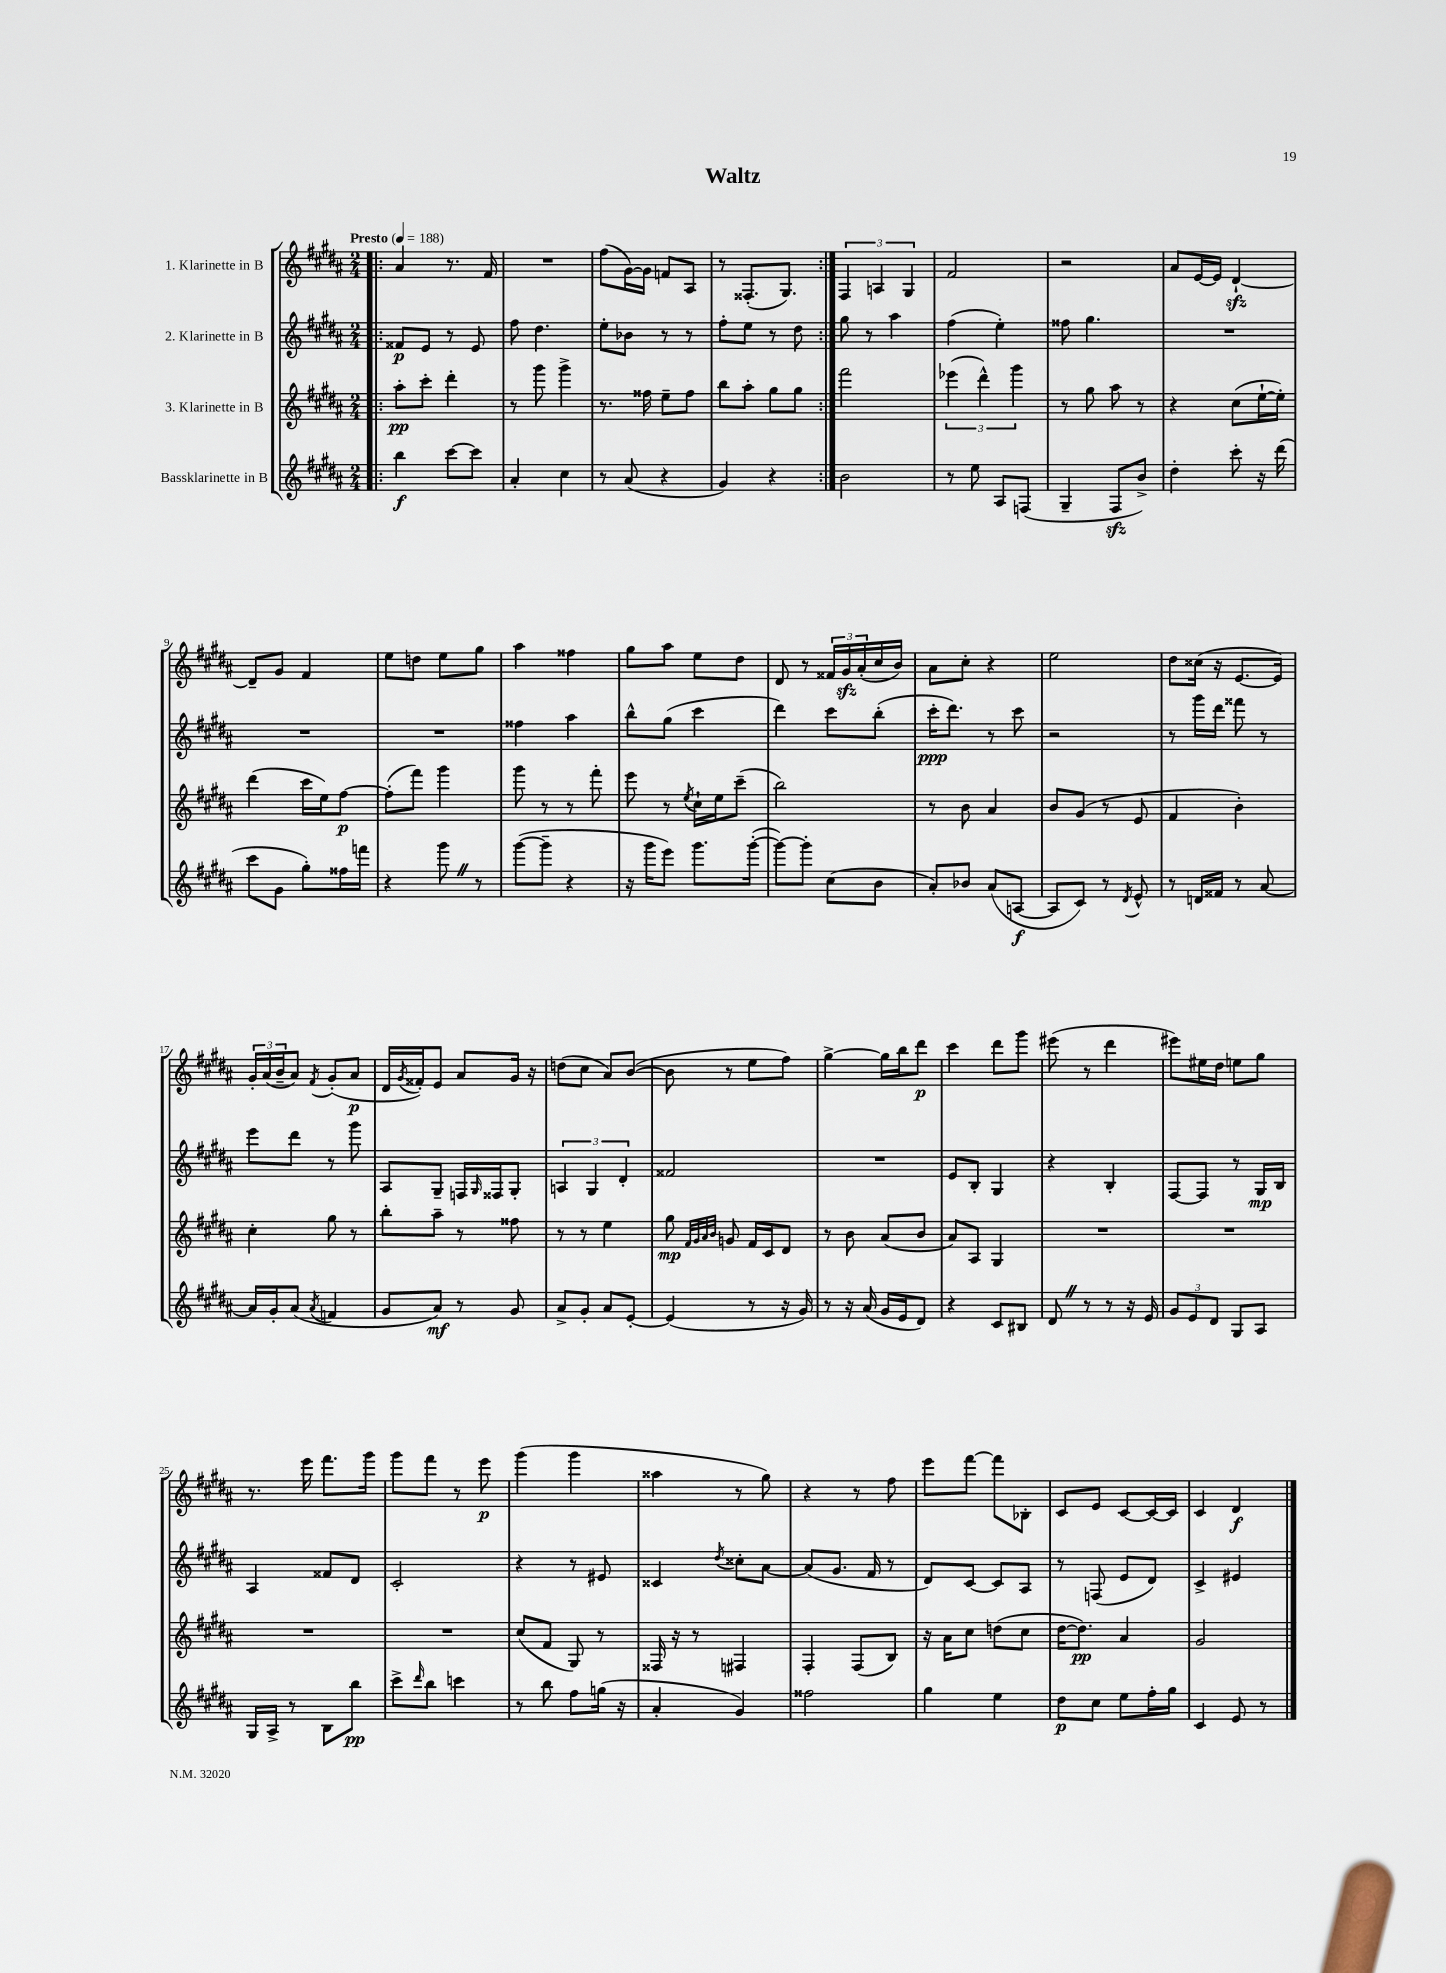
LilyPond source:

\header { title = "Waltz" }
<<
\new StaffGroup <<
\new Staff = "s0" \with { instrumentName = "1. Klarinette in B" } {
    \clef treble \key b \major \numericTimeSignature \time 2/4 \tempo "Presto" 4 = 188
    \repeat volta 2 { \bar ".|:" ais'4 r8. fis'16 |
    R2 |
    fis''8( gis'16~) gis'16 f'8 ais8 |
    r8 fisis8.-.( gis8.) | }
    \tuplet 3/2 { fis4 a4 gis4 } |
    fis'2 |
    r2 |
    ais'8 e'16~ e'16 dis'4~-!\sfz |
    dis'8-- gis'8 fis'4 |
    e''8 d''8 e''8 gis''8 |
    ais''4 fisis''4 |
    gis''8 ais''8 e''8 dis''8 |
    dis'8 r8 \tuplet 3/2 { fisis'16 gis'16\sfz ais'16-.( } cis''16 b'16) |
    ais'8 cis''8-. r4 |
    e''2 |
    dis''8 cisis''16( r16 e'8.~ e'16) |
    \tuplet 3/2 { gis'16-. ais'16( b'16-- } ais'8) \acciaccatura { fis'8 } gis'8-.( ais'8\p |
    dis'16 \acciaccatura { gis'8 } fisis'16-.) e'8 ais'8 gis'16 r16 |
    d''8( cis''8 ais'8) b'8~( |
    b'8 r8 e''8 fis''8) |
    gis''4~-> gis''16 b''16 dis'''8\p |
    cis'''4 dis'''8 gis'''8 |
    eis'''8( r8 dis'''4 |
    eis'''8) eis''16 dis''16 e''8 gis''8 |
    r8. e'''16 fis'''8. gis'''16 |
    gis'''8 fis'''8 r8 e'''8\p |
    gis'''4( gis'''4 |
    aisis''4 r8 gis''8) |
    r4 r8 fis''8 |
    e'''8 fis'''8~ fis'''8 bes8-. |
    cis'8 e'8 cis'8~ cis'16~ cis'16 |
    cis'4 dis'4\f \bar "|." |
}
\new Staff = "s1" \with { instrumentName = "2. Klarinette in B" } {
    \clef treble \key b \major \numericTimeSignature \time 2/4
    \repeat volta 2 { \bar ".|:" fisis'8\p e'8 r8 e'8 |
    fis''8 dis''4. |
    e''8-. bes'8 r8 r8 |
    fis''8-. e''8 r8 dis''8 | }
    gis''8 r8 ais''4 |
    fis''4( e''4-.) |
    fisis''8 gis''4. |
    R2 |
    R2 |
    R2 |
    fisis''4 ais''4 |
    b''8-^ gis''8( cis'''4 |
    dis'''4) cis'''8 b''8-.( |
    cis'''16-.\ppp dis'''8.) r8 cis'''8 |
    r2 |
    r8 gis'''16 dis'''16 fisis'''8 r8 |
    e'''8 dis'''8 r8 gis'''8 |
    ais8 gis8-- f16 \grace { gis16 } fisis16 gis8-. |
    \tuplet 3/2 { a4 gis4 dis'4-. } |
    fisis'2 |
    R2 |
    e'8 b8-. gis4 |
    r4 b4-. |
    fis8~ fis8 r8 gis16\mp b16 |
    ais4 fisis'8 dis'8 |
    cis'2-. |
    r4 r8 eis'8 |
    cisis'4 \acciaccatura { dis''8 } cisis''8-. ais'8~ |
    ais'8( gis'8. fis'16 r8 |
    dis'8) cis'8~ cis'8 ais8 |
    r8 f8( e'8 dis'8) |
    cis'4-> eis'4 \bar "|." |
}
\new Staff = "s2" \with { instrumentName = "3. Klarinette in B" } {
    \clef treble \key b \major \numericTimeSignature \time 2/4
    \repeat volta 2 { \bar ".|:" ais''8-.\pp cis'''8-. dis'''4-. |
    r8 gis'''8 gis'''4-> |
    r8. fisis''16 e''8-- fisis''8 |
    b''8 ais''8-. gis''8 gis''8 | }
    fis'''2 |
    \tuplet 3/2 { ees'''4( dis'''4-^) gis'''4 } |
    r8 gis''8 ais''8 r8 |
    r4 cis''8( e''16~-! e''16-.) |
    dis'''4( cis'''16 e''16) fis''8~\p |
    fis''8-.( fis'''8) gis'''4 |
    gis'''8 r8 r8 fis'''8-. |
    e'''8 r8 \acciaccatura { e''8 } cis''16-! e''16 cis'''8--( |
    b''2) |
    r8 b'8 ais'4 |
    b'8 gis'8( r8 e'8 |
    fis'4 b'4-.) |
    cis''4-. gis''8 r8 |
    b''8-. ais''8-- r8 fisis''8 |
    r8 r8 e''4 |
    gis''8\mp \grace { fis'32 gis'32 ais'32 b'32 } g'8 fis'16 cis'16 dis'8 |
    r8 b'8 ais'8( b'8 |
    ais'8) ais8 gis4 |
    R2 |
    R2 |
    R2 |
    R2 |
    cis''8( fis'8 gis8) r8 |
    fisis16 r16 r8 fis4 |
    fis4-. fis8( b8) |
    r16 ais'16 cis''8 d''8( cis''8 |
    dis''16~ dis''8.\pp) ais'4 |
    gis'2 \bar "|." |
}
\new Staff = "s3" \with { instrumentName = "Bassklarinette in B" } {
    \clef treble \key b \major \numericTimeSignature \time 2/4
    \repeat volta 2 { \bar ".|:" b''4\f cis'''8~ cis'''8 |
    ais'4-. cis''4 |
    r8 ais'8( r4 |
    gis'4) r4 | }
    b'2 |
    r8 e''8 ais8 f8( |
    gis4-- fis8\sfz b'8->) |
    dis''4-. cis'''8-. r16 dis'''16( |
    cis'''8 gis'8 gis''8-.) fisis''16 f'''16 |
    r4 gis'''8 \once \override BreathingSign.text = \markup { \musicglyph "scripts.caesura.straight" } \breathe r8 |
    gis'''8~( gis'''8-- r4 |
    r16 gis'''16 e'''8) gis'''8. gis'''16~-.( |
    gis'''8~) gis'''8-. cis''8( b'8 |
    ais'8-.) bes'8 ais'8( a8~\f |
    a8 cis'8) r8 \acciaccatura { dis'8 } e'8-^ |
    r8 d'16 fisis'16 r8 ais'8~ |
    ais'16 gis'16-. ais'8( \acciaccatura { ais'8 } f'4 |
    gis'8 ais'8\mf) r8 gis'8 |
    ais'8-> gis'8-. ais'8 e'8~-. |
    e'4( r8 r16 gis'16) |
    r8 r16 ais'16( gis'16 e'16 dis'8) |
    r4 cis'8 bis8 |
    dis'8 \once \override BreathingSign.text = \markup { \musicglyph "scripts.caesura.straight" } \breathe r8 r8 r16 e'16 |
    \tuplet 3/2 { gis'8 e'8 dis'8 } gis8 ais8 |
    gis16 ais16-> r8 b8 b''8\pp |
    cis'''8-> \grace { dis'''16 } b''8 c'''4 |
    r8 b''8 fis''8 g''16( r16 |
    ais'4-. gis'4) |
    fisis''2 |
    gis''4 e''4 |
    dis''8\p cis''8 e''8 fis''16-. gis''16 |
    cis'4 e'8 r8 \bar "|." |
}
>>
>>
